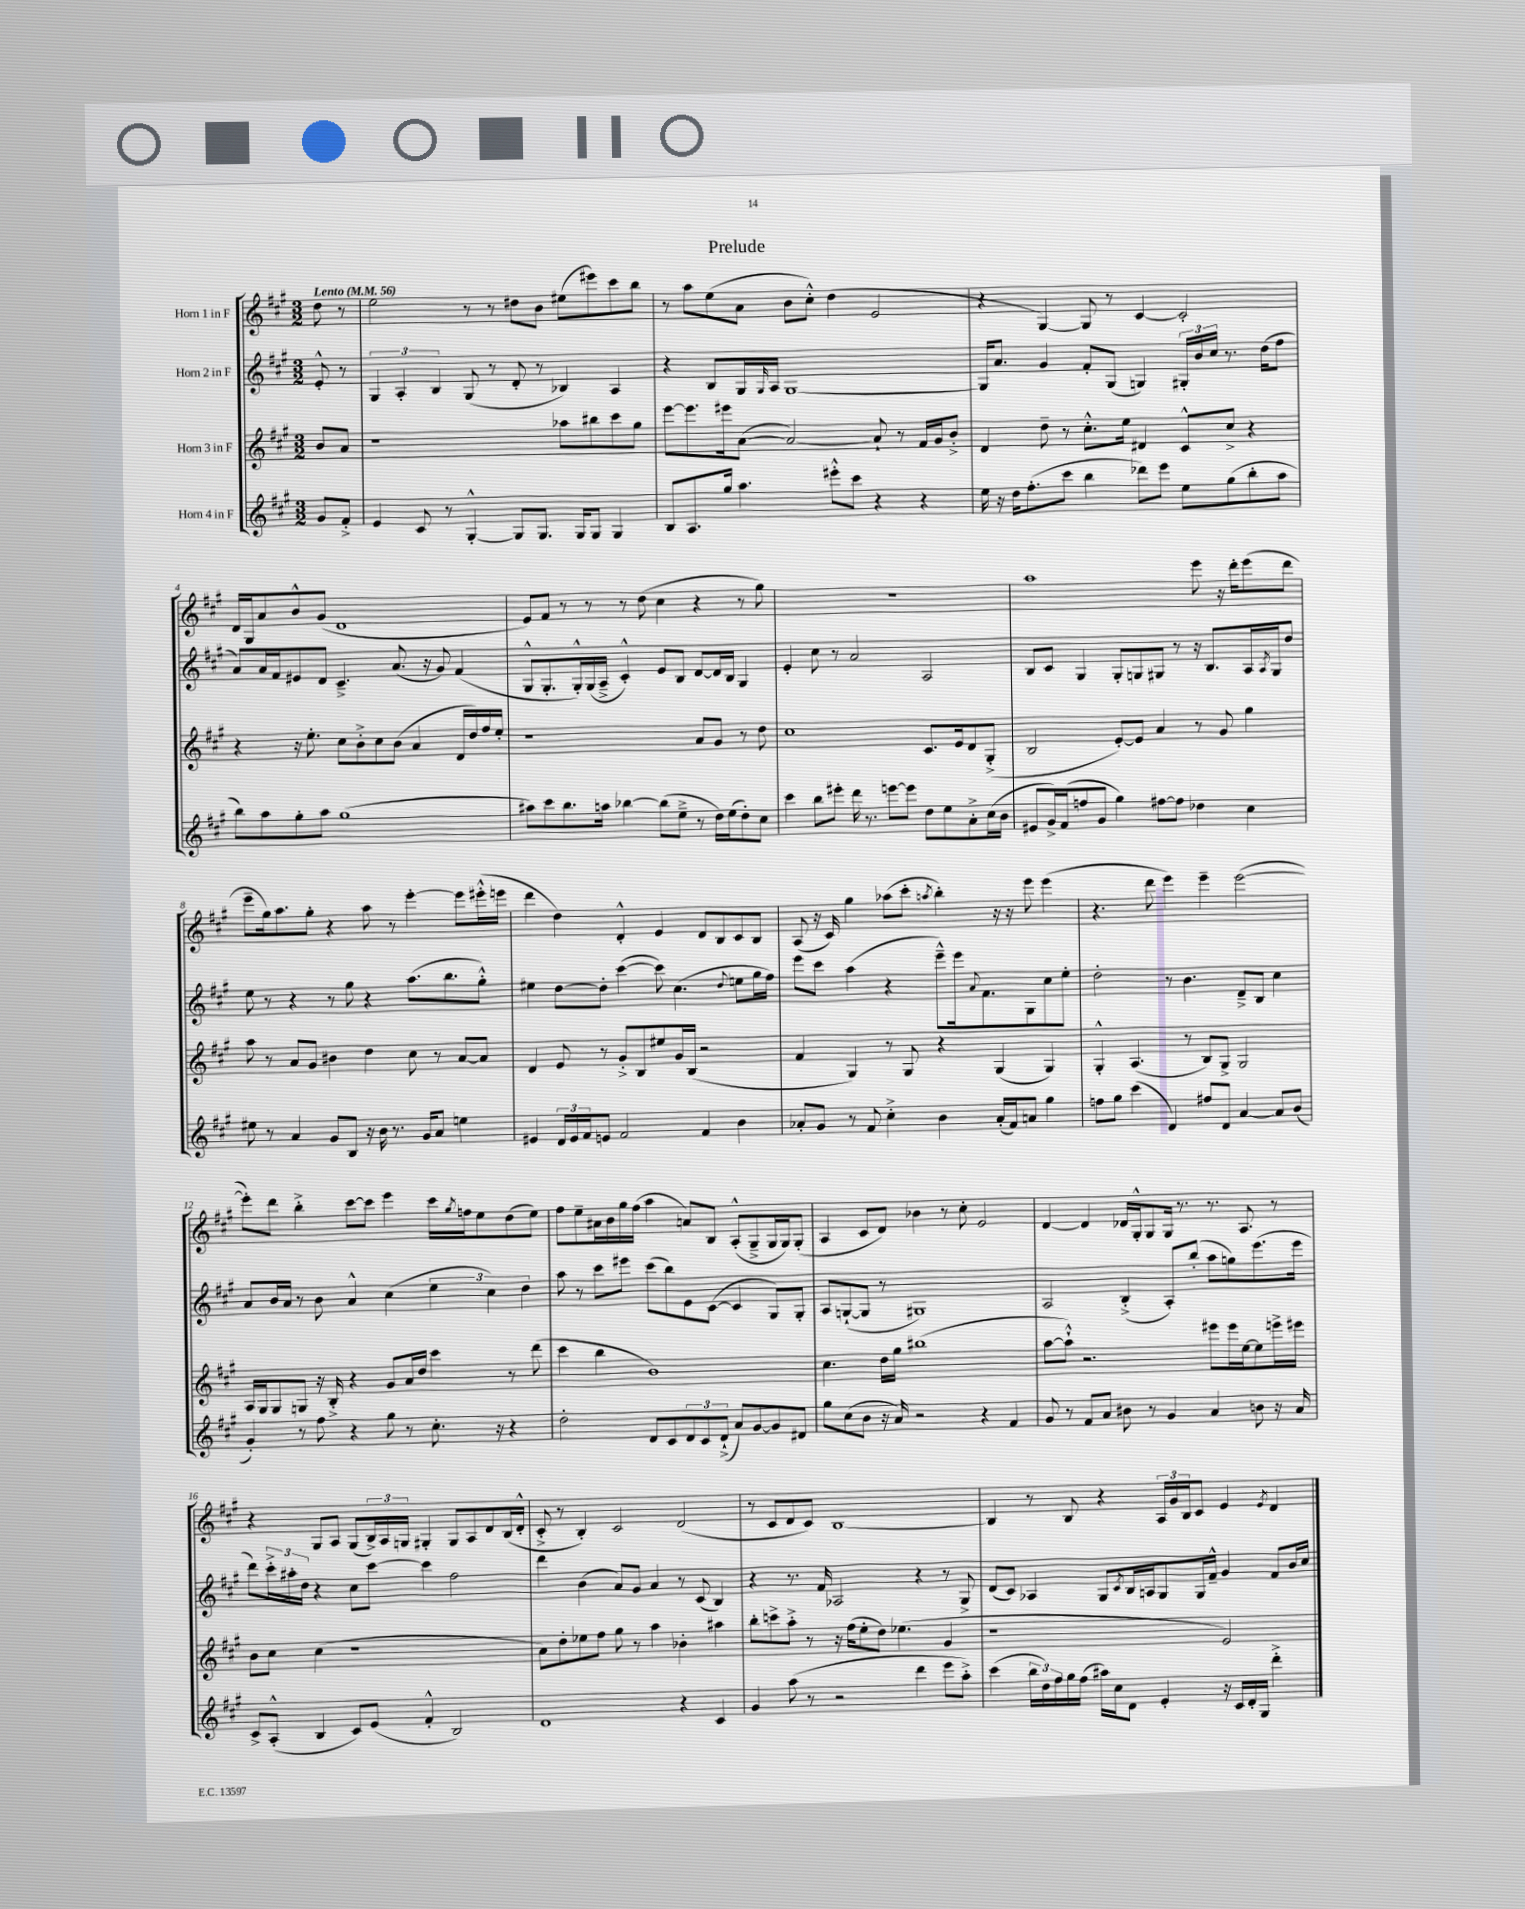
\header { title = "Prelude" }
<<
\new StaffGroup <<
\new Staff = "s0" \with { instrumentName = "Horn 1 in F" } {
    \clef treble \key a \major \numericTimeSignature \time 3/2 \partial 4 \tempo "Lento" 4 = 56
    d''8 r8 |
    e''2 r8 r8 dis''8 b'8 eis''8( eis'''8) cis'''8 b''8 |
    r8 a''8 e''8( a'8 b'8 cis''8-.-^) d''4( e'2 |
    r4 gis4~) gis8 r8 cis'4~ cis'2-. |
    d'16 gis16 a'8 b'8-^ gis'8( d'1 |
    e'8) fis'8 r8 r8 r8 d''8( cis''4 r4 r8 gis''8) |
    R1. |
    a''1 e'''8 r16 d'''16-. e'''8( d'''8 |
    e'''8-- gis''16) a''8. gis''8-. r4 a''8 r8 e'''4~-. e'''8 eis'''16-.-^( e'''16 |
    d'''4 d''4) d'4-.-^ e'4 d'8 b8 cis'8 b8 |
    a8( r16 cis'16) gis''4 aes''8( cis'''8-. \acciaccatura { a''8 } b''4-.) r16 r16 e'''8 e'''4( |
    r4. d'''8 e'''4) e'''4-- e'''2~( |
    e'''8-.) d'''8 b''4-.-> cis'''8~ cis'''8 e'''4 cis'''16 \acciaccatura { gis''8 } f''16 e''8 d''8( e''8) |
    fis''8 e''8-- ais'16 b'16 gis''16 fis''16( a''4 a'8) b8 a8-.-^( gis8---> gis16 gis16) gis8-.( |
    a4 cis'8 d'8) bes'4 r8 cis''8-. e'2 |
    d'4~ d'4 des'16 gis16-.-^ gis8 gis16 r8. r8. a8. r8 |
    r4 gis8 a8 gis8( \tuplet 3/2 { b16->) a16 g16 } gis4-. gis8 a8 d'8 b16( d'16-.-^ |
    cis'8-.-> r8 b4-.) cis'2 d'2( |
    r8 cis'8 d'8 cis'8) b1~ |
    b4 r8 b8 r4 \tuplet 3/2 { a16 gis'16 b16 } cis'8 e'4 \acciaccatura { e'8 } d'4 \bar "|." |
}
\new Staff = "s1" \with { instrumentName = "Horn 2 in F" } {
    \clef treble \key a \major \numericTimeSignature \time 3/2 \partial 4
    e'8-.-^ r8 |
    \tuplet 3/2 { gis4 a4-. b4 } gis8( r8 d'8-. r8 bes4) a4 |
    r4 b8 gis16 \grace { gis16 } a16 gis1~ |
    gis16 a'8. gis'4 fis'8-. gis8( g4) \tuplet 3/2 { gis16-. b'16 cis''16 } r8. d''16( fis''8 |
    a'8) a'16 fis'16 eis'8 d'8 cis'4.---> a'8.( r16 gis'8) fis'4( |
    gis8-^ gis8.-. gis16-.-^) gis16( a16---> cis'4-.-^) e'8 b8 d'8~ d'16 b16 gis4 |
    e'4-. cis''8 r8 a'2 a2 |
    b8 cis'8 gis4 gis8-. g8 gis8 r8 r16 b8. a16 \acciaccatura { a8 } gis16 d''8 |
    e''8 r8 r4 r8 gis''8 r4 a''8.( b''8. gis''8-.-^) |
    eis''4 d''8~ d''8-. cis'''4~( cis'''8) cis''4.( \appoggiatura { d''8 } e''8 gis''16 fis''16) |
    e'''8 cis'''8 a''4( r4 e'''8---^) e'''16 \appoggiatura { a'8 } fis'8. gis8 cis''8 e''8-. |
    d''2-. r8 b'4. d'8---> b8 cis''4 |
    a'8 b'16 a'16 r8 b'8 a'4-^ cis''4( \tuplet 3/2 { e''4 cis''4) d''4 } |
    a''8 r8 cis'''8 eis'''8 cis'''8( b''8) e'8 cis'8~( cis'4 gis8) gis8-. |
    a8 g8~-!( g8 r8 gis1) |
    a2 b4-.->( a8-.) b''8-.( a''8 g''8) e'''8.( e'''16 |
    d'''8) \tuplet 3/2 { cis'''16-.-> ais''16-. d''16 } r4 cis''8 cis'''8~ cis'''4 fis''2 |
    d'''4 b'4( a'8) gis'8 a'4 r8 cis'8( b4) |
    r4 r8. fis'16 aes2 r4 r8 gis8-> |
    d'8( cis'8) aes4 gis8 \acciaccatura { cis'8 } b16 a16 gis8 gis16 fis'16---^ gis'4 fis'8 b'16 cis''16 \bar "|." |
}
\new Staff = "s2" \with { instrumentName = "Horn 3 in F" } {
    \clef treble \key a \major \numericTimeSignature \time 3/2 \partial 4
    b'8 a'8 |
    r1 aes''8 bis''8 cis'''8 gis''8 |
    e'''8~ e'''8. eis'''16 a'8~( a'2~) a'8-! r8 fis'16 gis'16 b'8-.-> |
    d'4 d''8-- r8 cis''8.-.-^ e''16 dis'4 cis'8-^ cis''8-> r4 |
    r4 r16 e''8.-. cis''8 b'8-.-> cis''8 b'8( a'4 d'16 d''16) fis''16 e''16-. |
    r1 a'8 gis'8 r8 d''8 |
    cis''1 cis'8. e'16 d'8 gis8-.->( |
    b2 e'8~-.) e'8 a'4 r8 gis'8 gis''4 |
    a''8 r8 a'8 gis'8 bis'4 d''4 cis''8 r8 a'8~ a'8 |
    d'4 e'8 r8 gis'8-.-> b8 eis''8 gis'16 b16( r2 |
    fis'4 gis4) r8 gis8 r4 gis4( gis4) |
    gis4-.-^ a4.( r8 b8) gis8-> gis2 |
    a16 gis16 gis8 g8 r16 b16-.-> r4 gis'8 a'16 d''16 cis'''4 r8 d'''8( |
    cis'''4 b''4 b'1) |
    cis''4. d''16 gis''16 bis''1( |
    a''8~ a''8-!-^) r2. eis'''8 eis'''16 e''16~ e''8 e'''16-> eis'''16 |
    b'8 cis''8 cis''4( r1 |
    a'8) d''8-. ees''8 fis''8 gis''8 r8 a''4 bes'4-. ais''4 |
    b''8-. c'''8-> a''8-.-> r8 r16 fis''16( e''8-. d''8) ees''4.( gis'4 |
    r1 e'2) \bar "|." |
}
\new Staff = "s3" \with { instrumentName = "Horn 4 in F" } {
    \clef treble \key a \major \numericTimeSignature \time 3/2 \partial 4
    gis'8 fis'8-.-> |
    e'4 cis'8 r8 gis4~-.-^ gis8 gis8. gis16 gis8 gis4 |
    b8 a8. gis''16 a''4. eis'''8-.-^ cis'''8 r4 r4 |
    e''16 r16 d''16 fis''8.-.( cis'''8 b''4 des'''8) e'''8 e''8 gis''8( b''8-. a''8 |
    b''8) a''8 gis''8-. a''8 gis''1( |
    ais''8) cis'''8 b''8. a''16 bes''4~ bes''8( e''8---> r8 d''16) e''16( d''8-.) cis''8 |
    cis'''4 b''8 eis'''8-. d'''16 r8. e'''8~ e'''8 d''8 e''8 a'8-.-> cis''16( b'16 |
    eis'8 gis'16->) fis'16( f''8 gis'8 gis''4) fis''8~ fis''8 des''4 cis''4 |
    eis''8 r8 a'4 gis'8 b8 r16 b'16 r8. gis'16 a'8 e''4 |
    eis'4 \tuplet 3/2 { d'16 eis'16 fis'16 } e'8 fis'2 fis'4 b'4 |
    aes'8-. gis'8 r8 fis'8 cis''4-.-> b'4 aes'16-.( fis'16) a'8 gis''4 |
    f''8 gis''8 cis'''4( d'4) fis''8 d'8 a'4~ a'8 b'8( |
    gis'4-.) r8 fis''8 r4 gis''8 r8 cis''8.-. r16 r4 |
    d''2-. d'8 cis'8 \tuplet 3/2 { d'8 cis'8 d'8-!->( } a'8) gis'8~ gis'8 dis'8 |
    gis''8 cis''8( b'8 r16 a'16) r2 r4 fis'4 |
    gis'8 r8 fis'8 a'8 bis'8 r8 gis'4 a'4 b'8 r16 a'16 |
    cis'8-> a8-.-^( b4 cis'8) e'8( fis'4-.-^ b2) |
    d'1 r4 cis'4 |
    gis'4 a''8( r8 r2 d'''4 e'''8 a''8-.->) |
    cis'''4( \tuplet 3/2 { b''16 d''16) fis''16 } gis''16 fis''16( ais''16) cis''16 d'8 e'4-. r16 cis'16 d'16-. gis16 d'''4-.-> \bar "|." |
}
>>
>>
